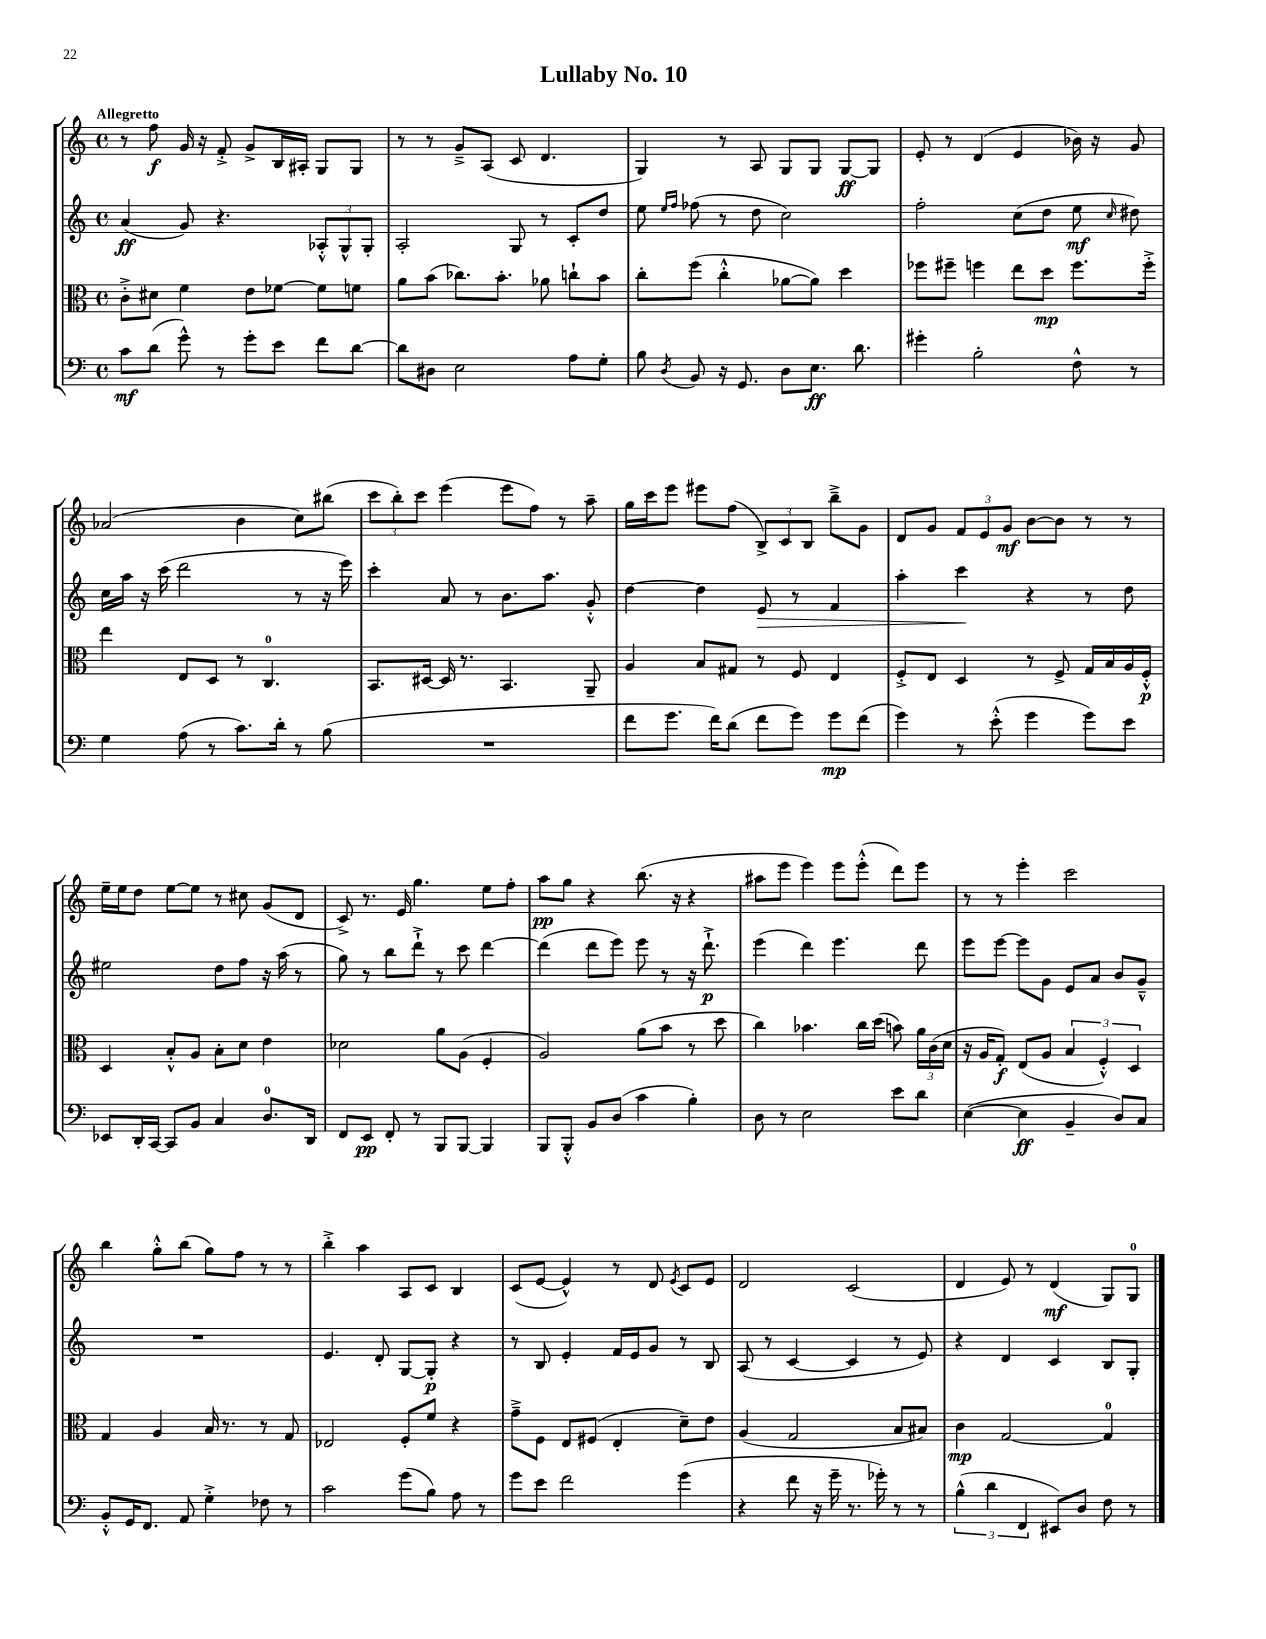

**kern	**kern	**kern	**kern
*staff4	*staff3	*staff2	*staff1
*clefF4	*clefC3	*clefG2	*clefG2
*k[]	*k[]	*k[]	*k[]
*M4/4	*M4/4	*M4/4	*M4/4
*met(c)	*met(c)	*met(c)	*met(c)
8c	8c'^	(4a	8r
(8d	8d#	.	8ff
8g^^)	4f	8g)	16g
.	.	.	16r
8r	.	4.r	8f'^
8g'	8e	.	8g^
8e	[8f-	.	16B
.	.	.	16A#'
8f	8f-]	12A-'^^	8G
.	.	12G^^	.
[8d	8f	.	8G
.	.	12G'	.
=	=	=	=
8d]	8a	2A'	8r
8D#	(8b	.	8r
2E	8.cc-)	.	8g~^
.	.	.	(8A
.	8.b'	.	.
.	.	8G	8c
.	8a-	8r	4.d
8A	8cc`	8c'	.
8G'	8b	8dd	.
=	=	=	=
8B	8cc'	8ee	4G)
.	.	16qqee	.
8qD	.	16qqff	.
8BB	(8ff	(8ff-	.
16r	4cc'^^	8r	8r
8.GG	.	.	.
.	.	8dd	8A
8D	[8a-	2cc)	8G
8.E	8a-])	.	8G
.	4dd	.	[8G
8.d	.	.	.
.	.	.	8G]
=	=	=	=
4g#'	8ff-	2ff'	8e'
.	8ff#~	.	8r
2B'	4ff	.	(4d
.	8ee	(8cc	4e
.	8dd	8dd	.
8F^^	8.ff	8ee	16b-)
.	.	.	16r
.	.	16qqcc	.
8r	.	8dd#)	8g
.	16ff'^	.	.
=	=	=	=
4G	4ee	16cc	(2a-
.	.	16aa	.
.	.	16r	.
.	.	(16ccc	.
(8A	8E	2ddd	.
8r	8D	.	.
8.c)	8r	.	4b
.	4.C	.	.
16d'	.	.	.
8r	.	8r	8cc)
(8B	.	16r	(8bb#
.	.	16eee)	.
=	=	=	=
1r	8.BB	4ccc'	12ccc
.	.	.	12bb')
.	.	.	12ccc
.	[16D#	.	.
.	16D#]	8a	(4eee
.	8.r	.	.
.	.	8r	.
.	4.BB	8.b	8eee
.	.	.	8ff)
.	.	8.aa	.
.	.	.	8r
.	8AA~	8g'^^	8aa~
=	=	=	=
8f	4A	[4dd	16gg
.	.	.	16ccc
8.g	.	.	8eee
.	8B	4dd]	8eee#
16f)	.	.	.
(8d	8G#	.	(8ff
8f	8r	8e	12B^)
.	.	.	12c
8g)	8F	8r	.
.	.	.	12B
8g	4E	4f	8bb~^
(8f	.	.	8g
=	=	=	=
4g)	8F'^	4aa'	8d
.	8E	.	8g
8r	4D	4ccc	12f
.	.	.	12e
(8e'^^	.	.	.
.	.	.	12g
4g	8r	4r	[8b
.	8F^	.	8b]
8g)	16G	8r	8r
.	16B	.	.
8e	16A	8dd	8r
.	16F'^^	.	.
=	=	=	=
8EE-	4D	2ee#	16ee~
.	.	.	16ee
16DD'	.	.	8dd
[16CC	.	.	.
8CC]	8B'^^	.	[8ee
8BB	8A	.	8ee]
4C	8B'	8dd	8r
.	8d	8ff	8cc#
8.D	4e	16r	(8g
.	.	(16aa	.
.	.	8r	8d
16DD	.	.	.
=	=	=	=
8FF	2d-	8gg)	8c^)
8EE	.	8r	8.r
8FF'	.	8bb	.
.	.	.	16e
8r	.	8ddd`^	4.gg
8BBB	8a	8r	.
[8BBB	(8A	8ccc	.
4BBB]	4F'	[4ddd	8ee
.	.	.	8ff'
=	=	=	=
8BBB	2A)	(4ddd]	8aa
8BBB'^^	.	.	8gg
8BB	.	8ddd	4r
(8D	.	8eee)	.
4c	(8a	8eee	(8.bb
.	8b	8r	.
.	.	.	16r
4B')	8r	16r	4r
.	.	8.ddd`^	.
.	8dd	.	.
=	=	=	=
8D	4cc)	(4eee	8aa#
8r	.	.	8eee
2E	4.b-	4ddd)	4eee)
.	.	4.eee	8eee
.	16cc	.	(8eee'^^
.	(16dd	.	.
8e	8b)	.	8ddd)
8d	24a	8ddd	8eee
.	(24c	.	.
.	24d	.	.
=	=	=	=
([4E	16r	8eee	8r
.	16A	.	.
.	8G')	[8eee	8r
4E]	(8E	8eee]	4eee'
.	8A	8g	.
4BB~	6B	8e	2ccc
.	.	8a	.
.	6F'^^)	.	.
8D)	.	8b	.
.	6D	.	.
8C	.	8g~^^	.
=	=	=	=
8BB'^^	4G	1r	4bb
16GG	.	.	.
8.FF	.	.	.
.	4A	.	8gg'^^
8AA	.	.	(8bb
4G'^	16B	.	8gg)
.	8.r	.	.
.	.	.	8ff
8F-	8r	.	8r
8r	8G	.	8r
=	=	=	=
2c	2E-	4.e	4bb'^
.	.	.	4aa
.	.	8d'	.
(8g	8F'	[8G	8A
8B)	8f	8G']	8c
8A	4r	4r	4B
8r	.	.	.
=	=	=	=
8g	8g~^	8r	(8c
8e	8F	8B	[8e
2f	8E	4e'	4e^^])
.	(8F#	.	.
.	4E'	16f	8r
.	.	16e	.
.	.	8g	8d
.	.	.	8qe
(4g	8d~)	8r	8c
.	8e	8B	8e
=	=	=	=
4r	(4A	(8A	2d
.	.	8r	.
8f	2G	[4c	.
16r	.	.	.
16g~	.	.	.
8.r	.	4c]	(2c
16g-')	.	.	.
8r	8B	8r	.
8r	8B#)	8e)	.
=	=	=	=
(6B^^	4c	4r	4d
6d	.	.	.
.	[2G	4d	8e)
6FF	.	.	.
.	.	.	8r
8EE#)	.	4c	(4d
8D	.	.	.
8F	4G]	8B	8G)
8r	.	8G'	8G
==	==	==	==
*-	*-	*-	*-
